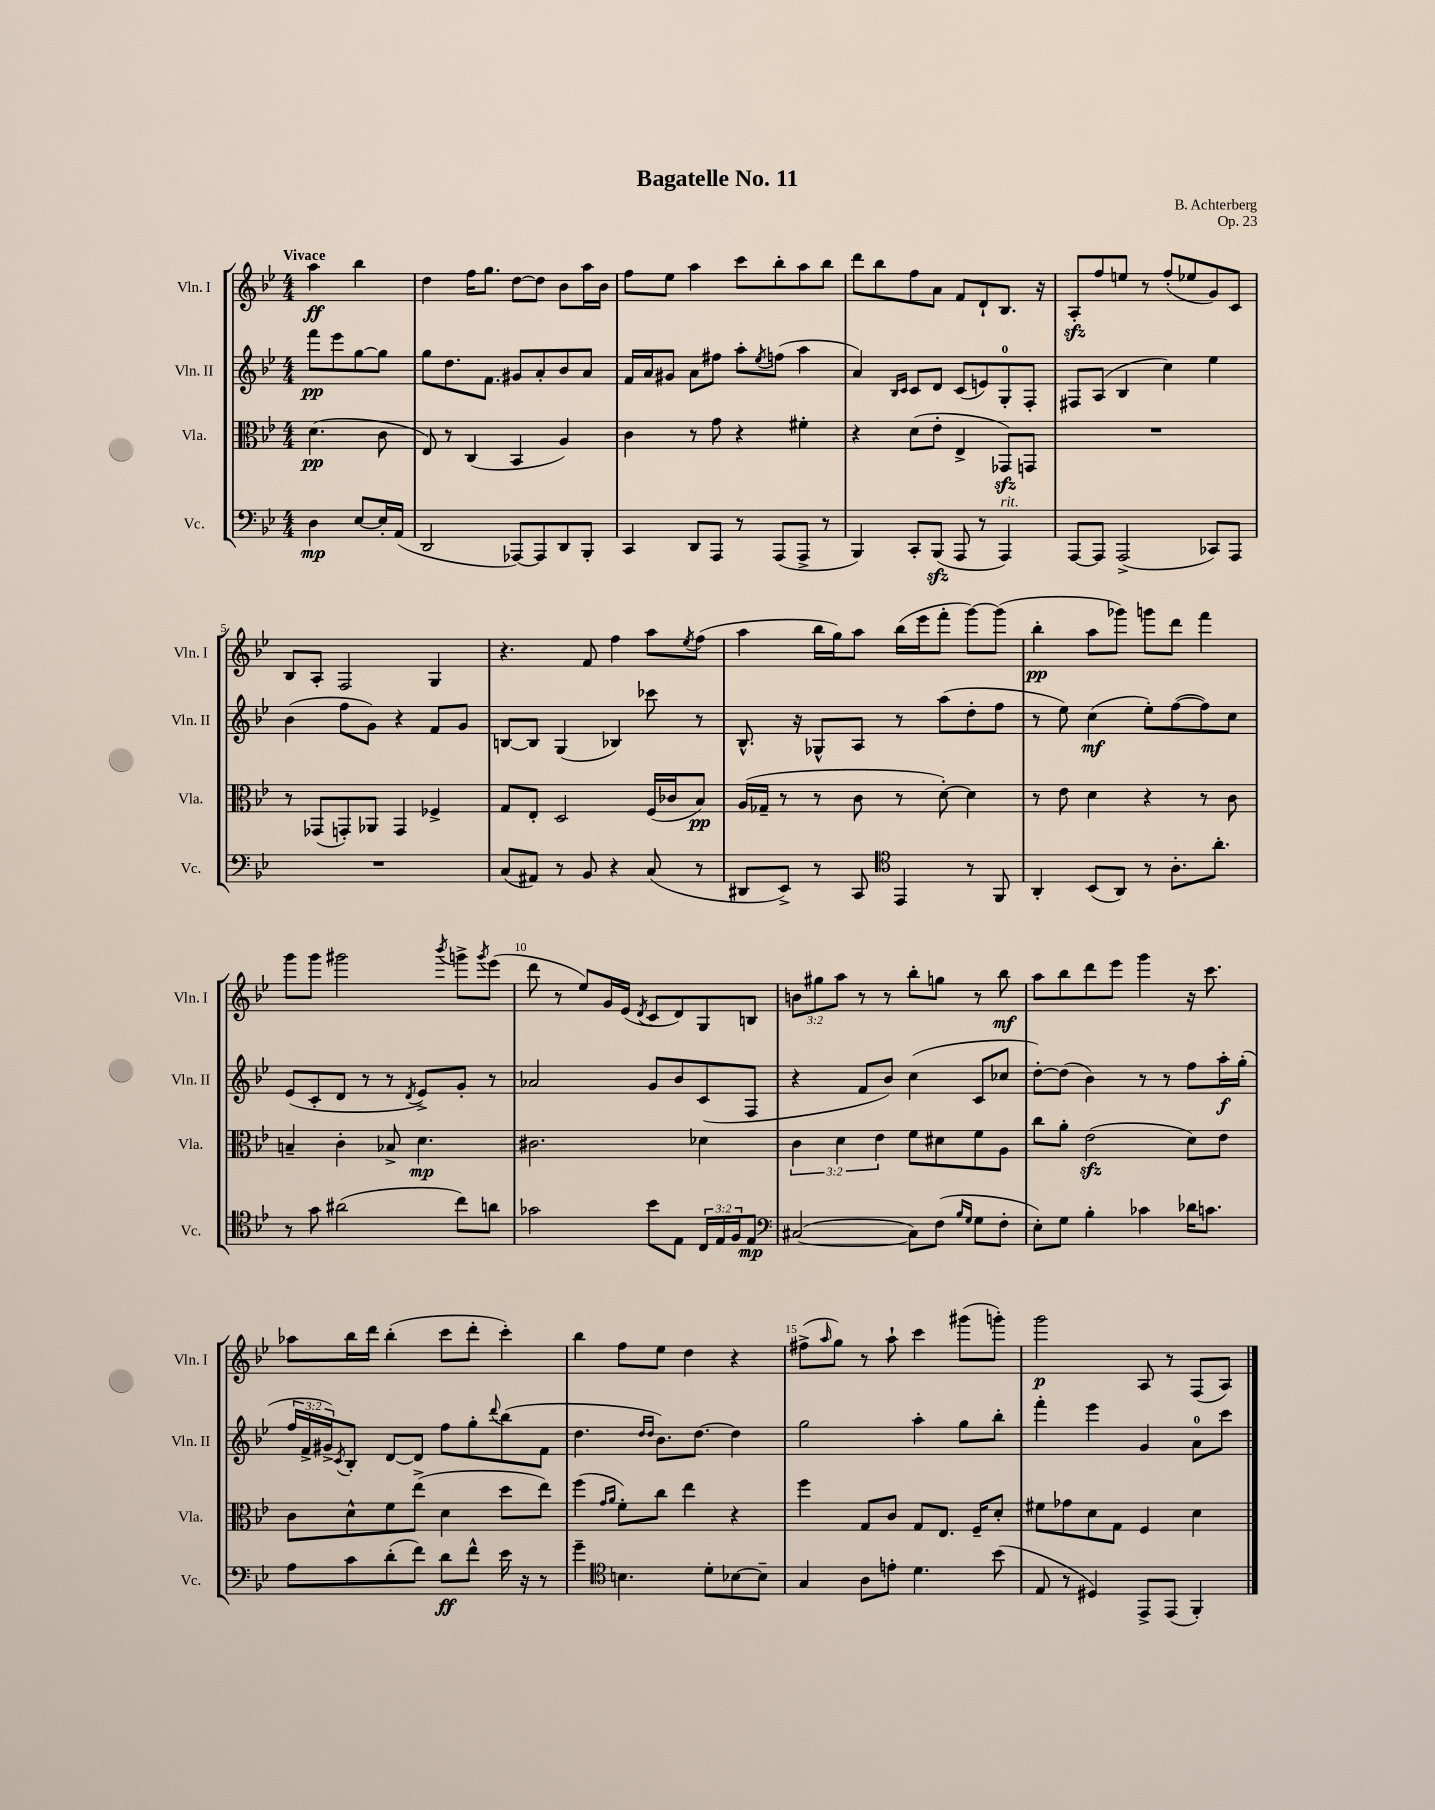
\header { title = "Bagatelle No. 11" composer = "B. Achterberg" opus = "Op. 23" }
<<
\new StaffGroup <<
\new Staff = "s0" \with { instrumentName = "Vln. I" shortInstrumentName = "Vln. I" } {
    \clef treble \key bes \major \numericTimeSignature \time 4/4 \override Staff.TupletNumber.text = #tuplet-number::calc-fraction-text \partial 2 \tempo "Vivace"
    a''4\ff bes''4 |
    d''4 f''16 g''8. d''8~ d''8 bes'8 a''16 bes'16 |
    f''8 ees''8 a''4 c'''8 bes''8-. a''8 bes''8 |
    d'''8 bes''8 f''8 a'8 f'8 d'8-! bes8. r16 |
    a8-.\sfz f''8 e''8 r8 f''8-.( ees''8 g'8) c'8 |
    bes8 a8-. f2 g4 |
    r4. f'8 f''4 a''8 \acciaccatura { ees''8 } f''8( |
    a''4 bes''16 g''16) a''8 bes''16( ees'''16 f'''8-. g'''8~) g'''8( |
    bes''4-.\pp a''8 ges'''8) g'''8 d'''8 f'''4 |
    g'''8 g'''8 gis'''2 \acciaccatura { bes'''8 } g'''8-> \acciaccatura { g'''8 } ees'''8( |
    d'''8 r8 ees''8) g'16 ees'16( \acciaccatura { d'8 } c'8 d'8) g8 b8 |
    \tuplet 3/2 { b'8 gis''8 a''8 } r8 r8 bes''8-. g''8 r8 bes''8\mf |
    a''8 bes''8 d'''8 ees'''8 g'''4 r16 c'''8. |
    aes''8 bes''16 d'''16 bes''4-.( c'''8 d'''8-. c'''4-.) |
    bes''4 f''8 ees''8 d''4 r4 |
    fis''8->( \grace { a''16 } g''8) r8 a''8-! c'''4 gis'''8( g'''8-.) |
    g'''2\p a8 r8 f8( a8) \bar "|." |
}
\new Staff = "s1" \with { instrumentName = "Vln. II" shortInstrumentName = "Vln. II" } {
    \clef treble \key bes \major \numericTimeSignature \time 4/4 \override Staff.TupletNumber.text = #tuplet-number::calc-fraction-text \partial 2
    f'''8\pp ees'''8 g''8~ g''8 |
    g''8 d''8. f'8. gis'8 a'8-. bes'8 a'8 |
    f'16 a'16 gis'8 a'8 fis''8 a''8-. \acciaccatura { ees''8 } f''8( a''4 |
    a'4) \grace { bes16 c'16 } c'8 d'8 c'8( e'8) g8-0-. f8-. |
    fis8 a8( bes4 c''4) ees''4 |
    bes'4( f''8 g'8) r4 f'8 g'8 |
    b8~ b8 g4( bes4) ces'''8 r8 |
    bes8.-^ r16 ges8-^ a8 r8 a''8( d''8-. f''8 |
    r8 ees''8) c''4\mf( ees''8-.) f''8~( f''8) c''8 |
    ees'8( c'8-. d'8 r8 r8 \acciaccatura { d'8 } ees'8->) g'8-. r8 |
    aes'2 g'8 bes'8 c'8( f8 |
    r4 f'8 bes'8) c''4( c'8 ces''8 |
    d''8~-.) d''8( bes'4) r8 r8 f''8 a''16-.\f g''16-.( |
    \tuplet 3/2 { f''16 f'16-> gis'16->) } \acciaccatura { c'8 } bes8-. d'8~ d'8 f''8 g''8-. \appoggiatura { d'''8 } bes''8( f'8 |
    d''4. \grace { d''16 d''16 } bes'8.) d''8.~ d''4 |
    g''2 a''4-. g''8 bes''8-. |
    f'''4-. ees'''4 g'4 a'8-0 c'''8 \bar "|." |
}
\new Staff = "s2" \with { instrumentName = "Vla." shortInstrumentName = "Vla." } {
    \clef alto \key bes \major \numericTimeSignature \time 4/4 \override Staff.TupletNumber.text = #tuplet-number::calc-fraction-text \partial 2
    d'4.\pp( c'8 |
    ees8) r8 c4( bes,4 a4) |
    c'4 r8 g'8 r4 fis'4-. |
    r4 d'8( ees'8-. ees4-> ges,8\sfz) g,8 |
    R1 |
    r8 ges,8( g,8-.) aes,8 g,4 fes4-> |
    g8 ees8-. d2 f16( ces'16 bes8\pp) |
    a16( ges16-- r8 r8 c'8 r8 d'8~-.) d'4 |
    r8 ees'8 d'4 r4 r8 c'8 |
    b4-- c'4-. bes8-> d'4.\mp |
    cis'2. des'4 |
    \tuplet 3/2 { c'4 d'4 ees'4 } f'8 dis'8 f'8 a8 |
    c''8 a'8-. ees'2\sfz( d'8) ees'8 |
    c'8 d'8-^ f'8 ees''8->( d'4 d''8 ees''8) |
    f''4( \grace { g'16 a'16 } f'8-.) c''8 ees''4 r4 |
    f''4 g8 c'8 g8 ees8. f16-- d'8-. |
    fis'8 ges'8 d'8 g8 f4 d'4 \bar "|." |
}
\new Staff = "s3" \with { instrumentName = "Vc." shortInstrumentName = "Vc." } {
    \clef bass \key bes \major \numericTimeSignature \time 4/4 \override Staff.TupletNumber.text = #tuplet-number::calc-fraction-text \partial 2
    d4\mp ees8~ ees16-. a,16( |
    d,2 aes,,8~) aes,,8 d,8 bes,,8-. |
    c,4 d,8 a,,8 r8 a,,8( a,,8-> r8 |
    bes,,4) c,8-. bes,,8\sfz( a,,8 r8 a,,4^\markup { \italic "rit." }) |
    a,,8~ a,,8 a,,2->( ces,8) a,,8 |
    R1 |
    c8( ais,8) r8 bes,8 r4 c8( r8 |
    dis,8 ees,8->) r8 c,8 \clef tenor ees,4 r8 f,8 |
    a,4-. bes,8( a,8) r8 a8.-. a'8.-. |
    r8 g'8 ais'2( c''8) a'8 |
    ges'2 bes'8 ees8 \tuplet 3/2 { c16 ees16 f16 } ees8\mp |
    \clef bass cis2~( cis8) f8( \grace { bes16 g16 } g8 f8-. |
    ees8-.) g8 bes4-. ces'4 des'16 c'8. |
    a8 c'8 d'8-.( f'8) d'8\ff f'8-^ ees'16 r16 r8 |
    g'4-- \clef tenor b4. d'8-. bes8~ bes8-- |
    g4 a8 e'8-. d'4. bes'8( |
    ees8 r8 dis4) ees,8-> ees,8( f,4-.) \bar "|." |
}
>>
>>
\layout { \context { \Score \override BarNumber.break-visibility = ##(#f #t #t) barNumberVisibility = #(every-nth-bar-number-visible 5) } }
